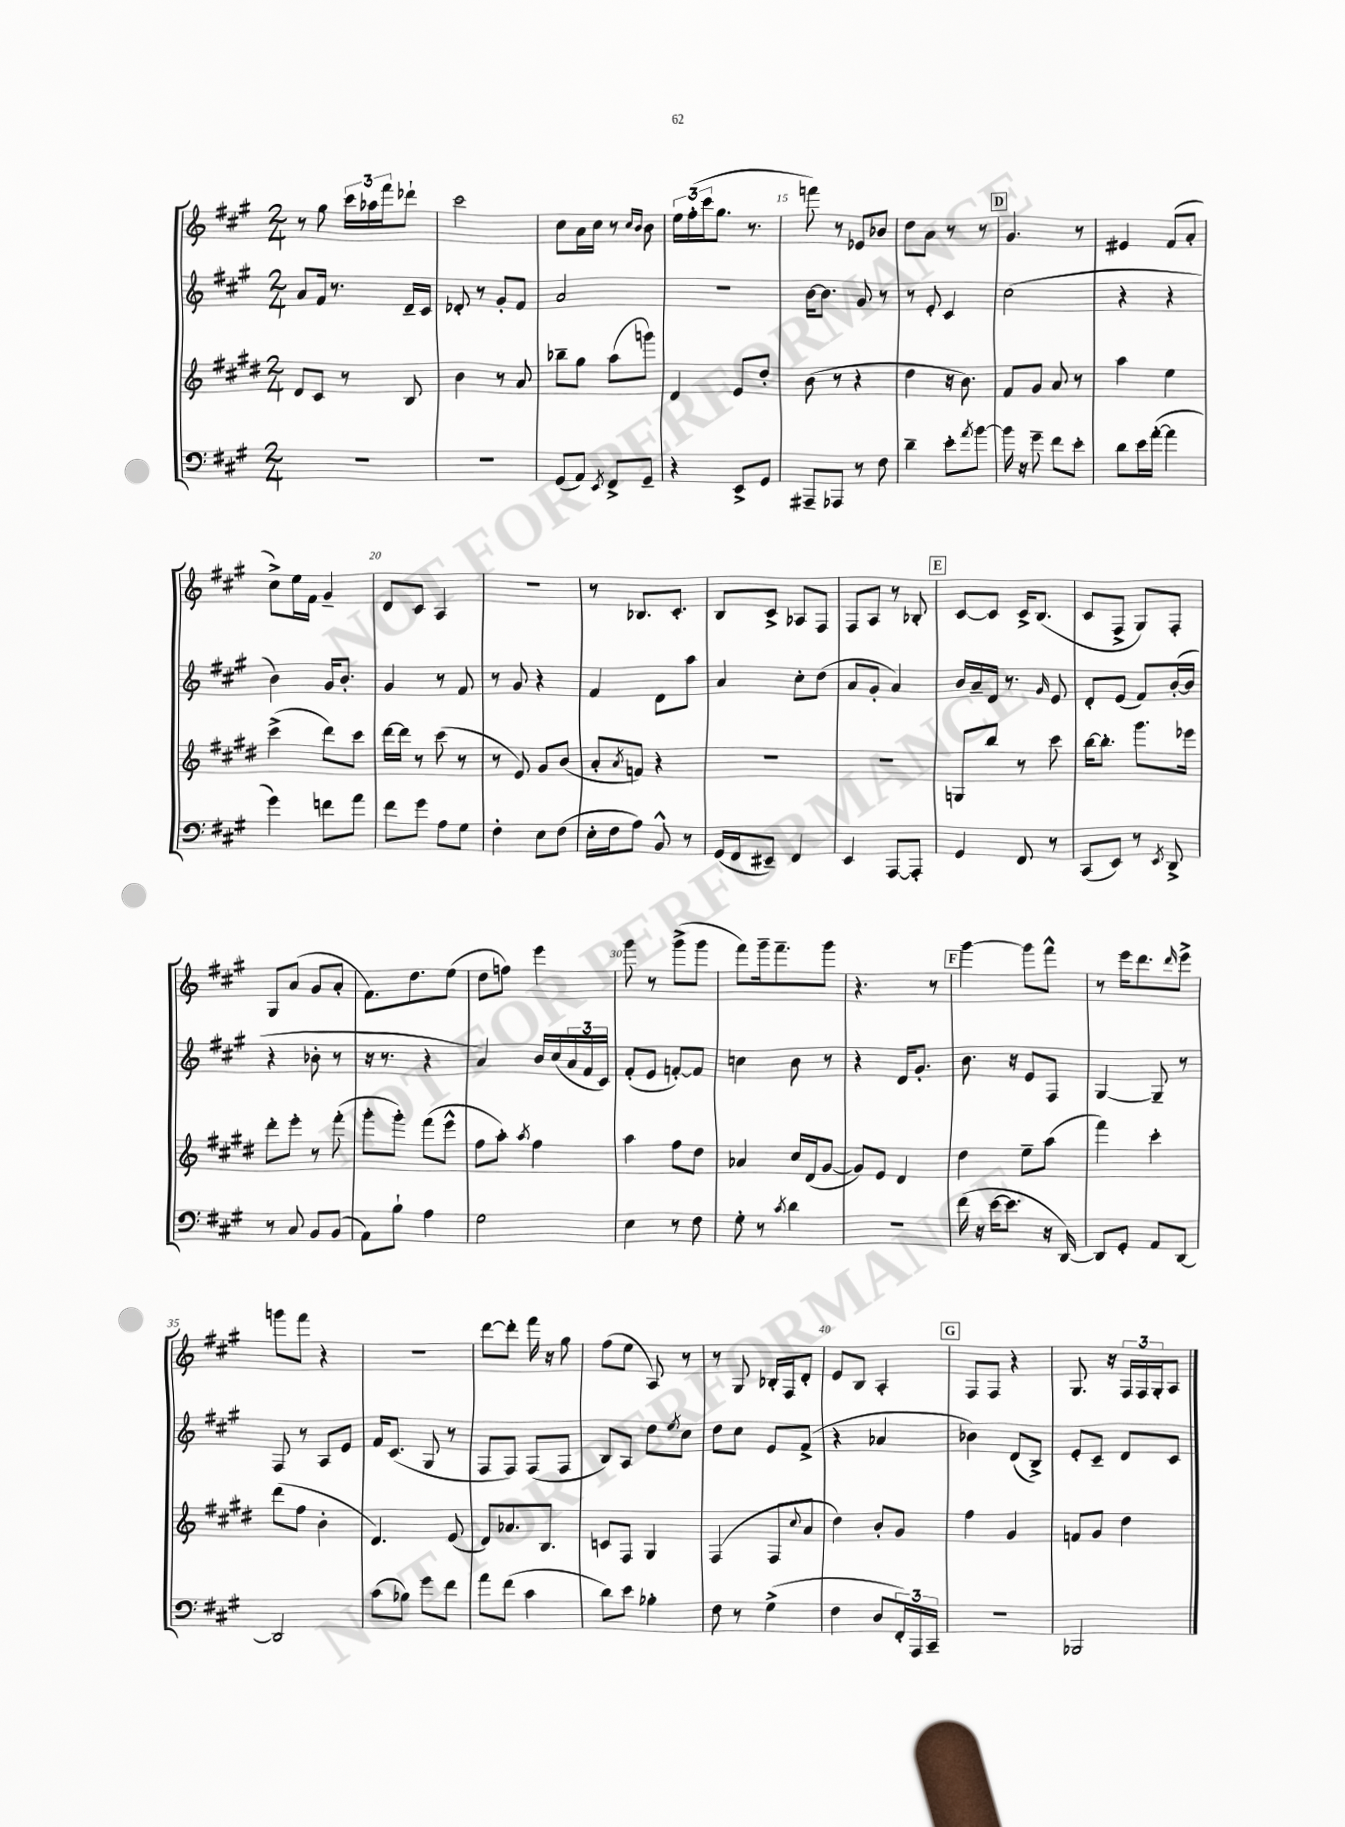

**kern	**kern	**kern	**kern
*part4	*part3	*part2	*part1
*staff4	*staff3	*staff2	*staff1
*clefF4	*clefG2	*clefG2	*clefG2
*k[f#c#g#]	*k[f#c#g#d#]	*k[f#c#g#]	*k[f#c#g#]
*M2/4	*M2/4	*M2/4	*M2/4
=11	=11	=11	=11
2r	8d#/L	8a/L	8r
.	8c#/J	16f#/Jk	8gg#\
.	.	8.r	.
.	8r	.	24ccc#\LL
.	.	.	24aa-X\
.	.	.	24fff#\J
.	8B/	16d~/LL	8ddd-X`\J
.	.	16c#/JJ	.
=12	=12	=12	=12
2r	4b\	8d-X'/	2ccc#\
.	.	8r	.
.	8r	8g#'/L	.
.	8a/	8f#/J	.
=13	=13	=13	=13
(8GG#/L	8bb-X~\L	2a/	8cc#\L
8AA/J)	8gg#\J	.	16a\L
.	.	.	16cc#\JJ
8qEE/	.	.	.
8FF#^/L	(8aa\L	.	8r
.	.	.	16qqcc#/LL
.	.	.	16qqb/JJ
8GG#~/J	8gggn\J)	.	8b\
=14	=14	=14	=14
4r	4d#/	2r	24ee\LL
.	.	.	(24ff#'\
.	.	.	24ccc#\J
.	.	.	8.gg#\J
8EE^/L	8e/L	.	.
.	.	.	8.r
8GG#/J	8dd#'/J	.	.
=15	=15	=15	=15
8AAA#X~/L	(8b\	[16b\KL	8fffn\)
.	.	8.b\J]	.
8AAA-X/J	8r	.	8r
8r	4r	8g#/	8e-X/L
8F#\	.	8r	8b-X/J
=16	=16	=16	=16
4d~\	4dd#\	8r	8dd\L
.	.	8e'/	8a\J
8e'\L	16r	4c#/	8r
.	8.b\)	.	.
8qa/	.	.	.
[8b\J	.	.	8r
!!LO:REH:place=s1:t=D
=17	=17	=17	=17
16b\]	8f#/L	(2cc#\	4.g#/
16r	.	.	.
8g#~\	8g#/J	.	.
8f#\L	8a/	.	.
8e'\J	8r	.	8r
=18	=18	=18	=18
8d\L	4aa\	4r	4e#X/
16e\L	.	.	.
([16a'\JJ	.	.	.
4a\]	4ee\	4r	(8f#/L
.	.	.	8a'/J
!!LO:LB:g=z
=19	=19	=19	=19
4g#\)	(4ccc#^\	4b\)	8cc#^\L)
.	.	.	16ee\L
.	.	.	16f#\JJ
8fn\L	8ddd#\L)	16g#/KL	4g#~/
.	.	8.b'/J	.
8a\J	8ccc#\J	.	.
=20	=20	=20	=20
8f#\L	[16ddd#\LL	4g#/	8d/L
.	16ddd#\JJ]	.	.
8g#\J	8r	.	8c#/J
8A\L	(8ccc#\	8r	4A/
8G#\J	8r	8f#/	.
=21	=21	=21	=21
4F#'\	8r	8r	2r
.	8e/)	8g#/	.
8E\L	8g#/L	4r	.
(8F#\J	(8b/J	.	.
=22	=22	=22	=22
16E'\LL	8a'/L	4f#/	8r
16F#\J	.	.	.
.	8qa/	.	.
8A\J)	8fn/J)	.	8.B-X/L
8BB^^/	4r	8d\L	.
.	.	.	8.c#'/J
8r	.	8aa\J	.
=23	=23	=23	=23
(16GG#/LL	2r	4a/	8B/L
16FF#/J	.	.	.
8EE#X~/J)	.	.	8c#^/J
4FF#/	.	8cc#'\L	8A-X/L
.	.	(8dd\J	8F#/J
=24	=24	=24	=24
4EE/	2r	8a/L	8F#/L
.	.	8g#'/J	8A/J
[8AAA/L	.	4a/)	8r
8AAA'/J]	.	.	8B-X'/
!!LO:REH:place=s1:t=E
=25	=25	=25	=25
4GG#/	8Gn/L	16b/LL	[8c#/L
.	.	16a~/	.
.	8bb/J	16d/JJ	8c#/J]
.	.	8.r	.
8FF#/	8r	.	16c#^/KL
.	.	.	(8.B/J
.	.	16qqg#/	.
8r	8ccc#\	8e/	.
=26	=26	=26	=26
(8CC#/L	[16bb\KL	8d'/L	8c#/L
.	8.bb'\J]	.	.
8EE/J)	.	(8e/J	8F#^/J
8r	8.ggg#\L	8f#/L)	8G#/L)
8qEE/	.	.	.
8DD^/	.	([16b'/L	8F#'/J
.	16eee-X\Jk	16b/JJ]	.
!!LO:LB:g=z
=27	=27	=27	=27
8r	8ddd#'\L	4r	8G#/L
8C#/	8eee'\J	.	(8a/J
8BB/L	8r	8b-X'\	8g#/L
(8BB/J	(8fff#'\	8r	8a'/J
=28	=28	=28	=28
8AA\L)	8ggg#'\L	16r	8.f#\L)
.	.	8.r	.
8B`\J	8ggg#'\J)	.	.
.	.	.	8.dd\
4A\	(8fff#\L	4r	.
.	8eee^^\J	.	(8ee\J
=29	=29	=29	=29
2G#\	8ff#\L	4a/)	8dd\L
.	8aa'\J)	.	8ffn\J)
.	8qaa/	.	.
.	4ff#\	16b/LL	4eee\
.	.	(16cc#/	.
.	.	24a/	.
.	.	24f#/	.
.	.	24c#/JJ)	.
=30	=30	=30	=30
4E\	4aa\	(8f#'/L	8ggg#\
.	.	8e/J	8r
8r	8ff#\L	[8fn'/L)	(8ggg#^\L
8F#\	8dd#\J	8f/J]	8ggg#\J
=31	=31	=31	=31
8G#'\	4a-X/	4ccn\	8fff#\L)
8r	.	.	16ggg#~\k
.	.	.	8.fff#~\
8qc#/	.	.	.
4d\	16cc#/LL	8b\	.
.	(16d#/J	.	.
.	[8g#/J	8r	8ggg#\J
=32	=32	=32	=32
2r	8g#/L])	4r	4.r
.	8e/J	.	.
.	4d#/	16d/KL	.
.	.	8.g#'/J	.
.	.	.	8r
!!LO:REH:place=s1:t=F
=33	=33	=33	=33
(16f#\	4dd#\	8.b\	[4ggg#\
16r	.	.	.
[16e\KL	.	.	.
8.e\J]	.	16r	.
.	8ee~\L	8e/L	8ggg#\L]
16r	(8aa\J	8F#/J	8fff#^^\J
[16DD/)	.	.	.
=34	=34	=34	=34
8DD/L]	4fff#\)	[4G#/	8r
8GG#'/J	.	.	16eee\KL
.	.	.	8.ddd\
8AA/L	4ccc#'\	8G#~/]	.
.	.	.	16qqddd/
[8DD/J	.	8r	8eee^\J
!!LO:LB:g=z
=35	=35	=35	=35
2DD/]	(8ddd#\L	8F#/	8gggn\L
.	8ff#\J	8r	8fff#\J
.	4b'\	8A/L	4r
.	.	8e/J	.
=36	=36	=36	=36
(8c#\L	4.d#/)	16f#/KL	2r
.	.	(8.c#/J	.
8B-X\J)	.	.	.
8g#\L	.	8G#/	.
8f#\J	(8e/	8r	.
=37	=37	=37	=37
8a\L	8d#/L)	8F#/L	[8ddd\L
(8f#\J	8.a-X/	8F#/J)	8ddd'\J]
4c#\	.	(8F#/L	16fff#\
.	8.B/J	.	16r
.	.	8F#/J	8gg#\
=38	=38	=38	=38
8d\L)	8cn/L	8B/L)	(8ff#\L
8e\J	8F#/J	8A/J	8ee\J
4B-X'\	4G#/	8dd\L	8A/)
.	.	8qee/	.
.	.	8cc#\J	8r
=39	=39	=39	=39
8F#\	(4F#/	8dd\L	8r
8r	.	8cc#\J	8G#/
(4G#^\	8F#/L	8e/L	16B-X'/LL
.	.	.	16F#/J
.	8qqcc#/	.	.
.	8a/J	(8f#^/J	8d'/J
=40	=40	=40	=40
4F#\	4dd#\)	4r	8e/L
.	.	.	8B/J
8D/L	8b'/L	4a-X/	4A'/
24FF#'/L)	8g#/J	.	.
24AAA/	.	.	.
24CC#~/JJ	.	.	.
!!LO:REH:place=s1:t=G
=41	=41	=41	=41
2r	4ff#\	4b-X\)	8F#/L
.	.	.	8F#/J
.	4g#/	(8d/L	4r
.	.	8B^/J)	.
=42	=42	=42	=42
2BBB-X/	8fn/L	8e'/L	8.G#/
.	8g#/J	8c#~/J	.
.	.	.	16r
.	4dd#\	8d/L	24F#/LL
.	.	.	24F#/
.	.	.	24G#'/J
.	.	8c#/J	8A/J
==	==	==	==
*-	*-	*-	*-
